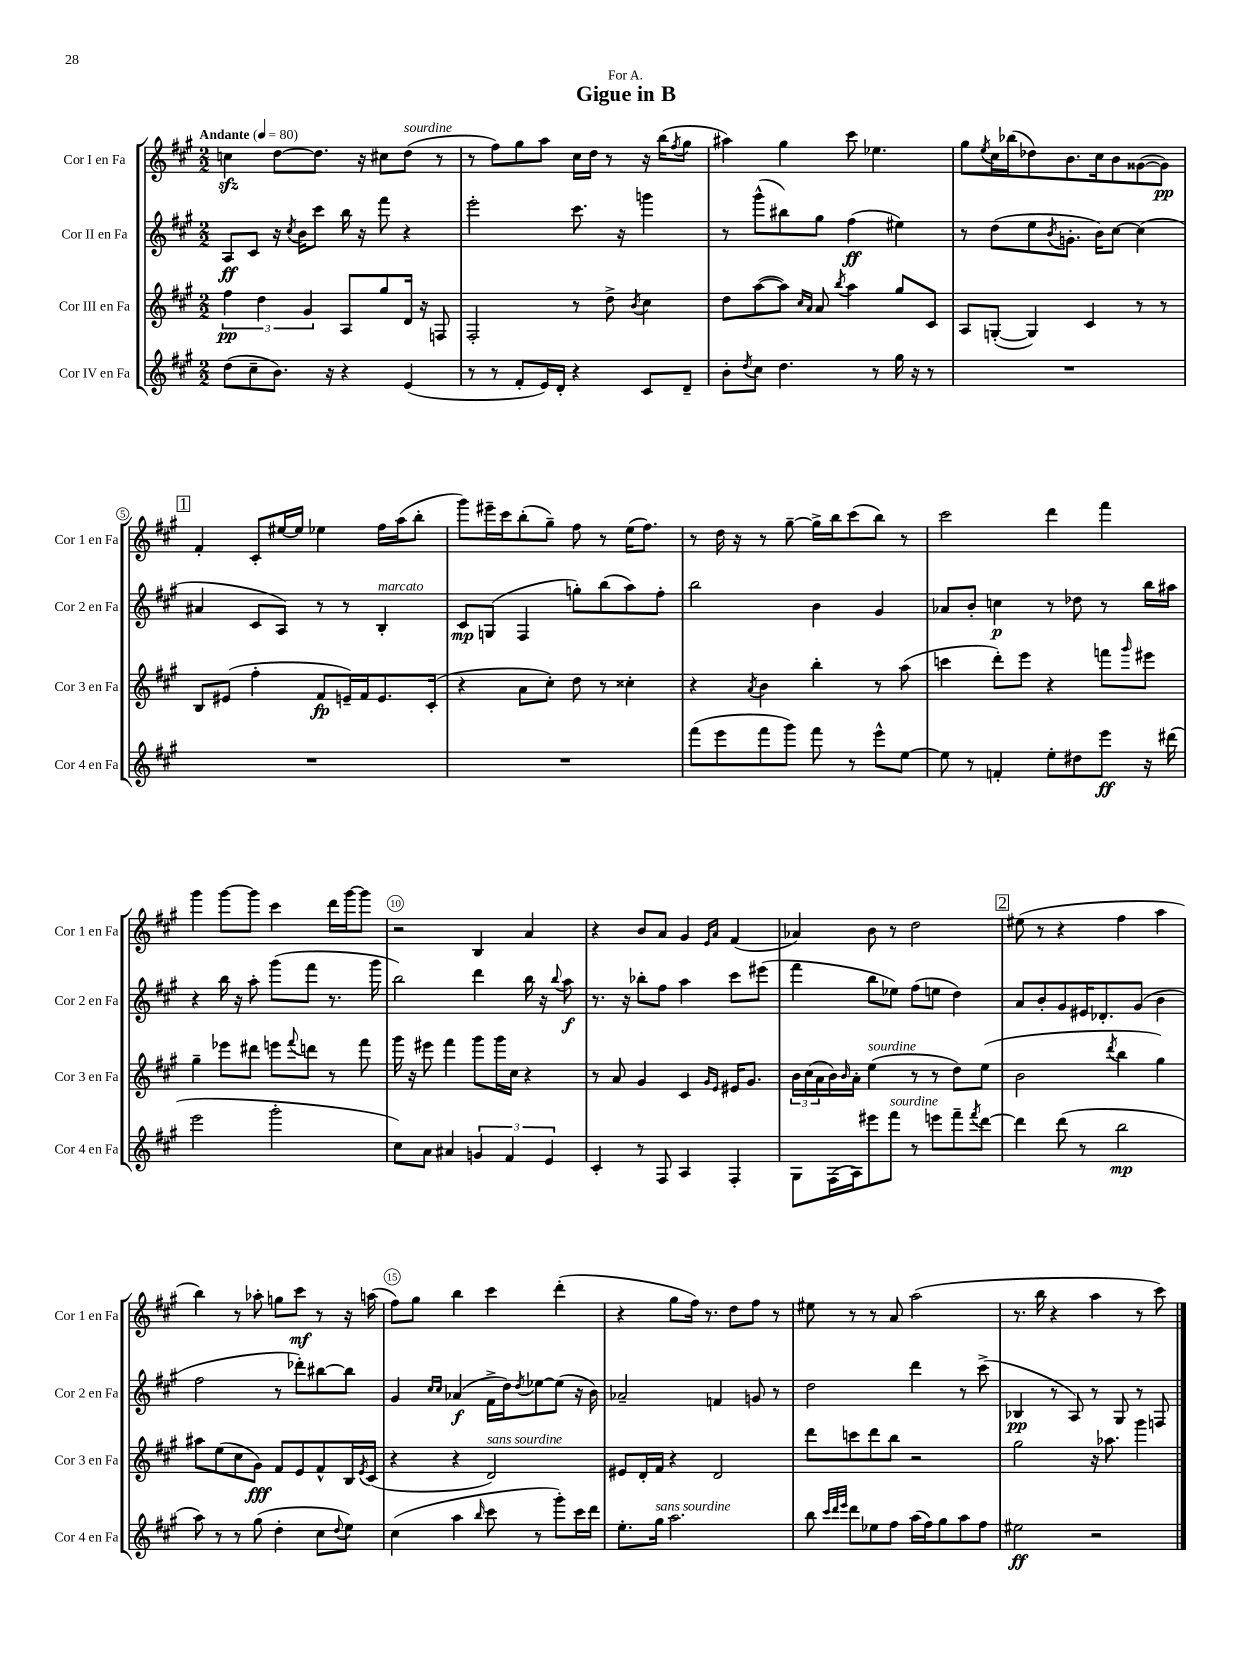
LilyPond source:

\header { title = "Gigue in B" dedication = "For A." }
<<
\new StaffGroup <<
\new Staff = "s0" \with { instrumentName = "Cor I en Fa" shortInstrumentName = "Cor 1 en Fa" } {
    \clef treble \key a \major \numericTimeSignature \time 2/2 \tempo "Andante" 4 = 80
    c''4\sfz d''8~ d''8. r16 cis''8 d''8^\markup { \italic "sourdine" }( r8 |
    r8 fis''8) gis''8 a''8 cis''16 d''16 r8 r16 b''16( \acciaccatura { fis''8 } gis''8 |
    ais''4) gis''4 cis'''8 ees''4. |
    gis''8 \acciaccatura { e''8 } cis''16 bes''16( des''8) b'8. cis''16 b'8 gisis'8~( gisis'8\pp) |
    \mark \markup { \box "1" } fis'4-. cis'8-. eis''16~ eis''16 ees''4 fis''16 a''16( b''8-. |
    gis'''8) eis'''16-- cis'''16 b''8-.( gis''8--) fis''8 r8 e''16( fis''8.) |
    r8 d''16 r16 r8 gis''8~-- gis''16-> b''16 cis'''8( b''8) r8 |
    cis'''2 d'''4 fis'''4 |
    gis'''4 gis'''8~ gis'''8 cis'''4 d'''16 gis'''16~ gis'''8 |
    r2 b4 a'4 |
    r4 b'8 a'8 gis'4 \grace { e'16 a'16 } fis'4( |
    aes'4) b'8 r8 d''2 |
    \mark \markup { \box "2" } eis''8( r8 r4 fis''4 a''4 |
    b''4) r8 aes''8-. g''8 cis'''8\mf r8 r16 a''16( |
    fis''8) gis''8 b''4 cis'''4 d'''4-.( |
    r4 gis''8 fis''16) r8. d''8 fis''8 r8 |
    eis''8 r8 r8 a'8 a''2( |
    r8. b''16 r4 a''4 r8 cis'''8) \bar "|." |
}
\new Staff = "s1" \with { instrumentName = "Cor II en Fa" shortInstrumentName = "Cor 2 en Fa" } {
    \clef treble \key a \major \numericTimeSignature \time 2/2
    a8\ff cis'8 r16 \acciaccatura { cis''8 } b'16 cis'''8 b''16 r16 fis'''8 r4 |
    e'''2-. cis'''8. r16 g'''4 |
    r8 gis'''8-^( bis''8) gis''8 fis''4\ff( eis''4) |
    r8 d''8( e''8 \acciaccatura { b'8 } g'8.-. b'16) cis''8~ cis''4( |
    \mark \markup { \box "1" } ais'4 cis'8 a8) r8 r8 b4-.^\markup { \italic "marcato" } |
    cis'8\mp g8( fis4 g''8-.) b''8( a''8) fis''8-. |
    b''2 b'4 gis'4 |
    aes'8 b'8-. c''4\p r8 des''8 r8 b''16 ais''16 |
    r4 b''16 r16 a''8-. gis'''8( fis'''8 r8. gis'''16 |
    b''2) d'''4 b''16 r16 \appoggiatura { b''8 } a''8\f |
    r8. r16 bes''8-. fis''8 a''4 cis'''8 eis'''8( |
    fis'''4 b''8 ees''8) fis''8( e''8 d''4) |
    \mark \markup { \box "2" } a'8 b'8-. gis'8 eis'16 des'8.-. gis'8( b'4 |
    fis''2 r8 des'''8-.) bis''8~ bis''8 |
    gis'4 \grace { cis''16 cis''16 } aes'4\f( fis'16-> d''16) \acciaccatura { d''8 } ees''8~ ees''8( r16 b'16) |
    aes'2-- f'4 g'8 r8 |
    d''2 d'''4 r8 cis'''8->( |
    bes4\pp r8 a8) r8 gis8 r8 f8 \bar "|." |
}
\new Staff = "s2" \with { instrumentName = "Cor III en Fa" shortInstrumentName = "Cor 3 en Fa" } {
    \clef treble \key a \major \numericTimeSignature \time 2/2
    \tuplet 3/2 { fis''4\pp d''4 gis'4 } a8 gis''8 d'16 r16 f8 |
    fis2-. r8 d''8-> \acciaccatura { b'8 } cis''4 |
    d''8 a''8~( a''8) \grace { cis''16 a'16 } a'8 \acciaccatura { b''8 } a''4 gis''8 cis'8 |
    a8 g8~-.( g4) cis'4 r8 r8 |
    \mark \markup { \box "1" } b8 eis'8( fis''4-. fis'8\fp e'16--) fis'16 e'8. cis'16-.( |
    r4 a'8 cis''8-.) d''8 r8 cisis''4-. |
    r4 \acciaccatura { a'8 } b'4 b''4-. r8 a''8( |
    c'''4 d'''8-.) e'''8 r4 f'''8 \grace { gis'''16 } eis'''8 |
    gis''4-- ees'''8 dis'''8 e'''8 \appoggiatura { fis'''8 } d'''8 r8 fis'''8 |
    gis'''16 r16 eis'''8 fis'''4 gis'''8 gis'''16 cis''16 r4 |
    r8 a'8 gis'4 cis'4 \grace { gis'16 e'16 } eis'16 gis'8. |
    \tuplet 3/2 { b'16 cis''16( a'16 } b'16) \grace { b'16 } a'16-. e''4^\markup { \italic "sourdine" }( r8 r8 d''8) e''8( |
    \mark \markup { \box "2" } b'2 \acciaccatura { d'''8 } b''4 gis''4) |
    ais''8 e''8( cis''8 gis'8\fff) fis'8 e'8 fis'8-^ b16 \acciaccatura { e'8 } cis'16( |
    r4 r4 d'2^\markup { \italic "sans sourdine" }) |
    eis'8 d'16-. fis'16 r4 d'2 |
    d'''8 c'''8 d'''8 b''8 r2 |
    gis''2 r16 aes''8. gis'''4 \bar "|." |
}
\new Staff = "s3" \with { instrumentName = "Cor IV en Fa" shortInstrumentName = "Cor 4 en Fa" } {
    \clef treble \key a \major \numericTimeSignature \time 2/2
    d''8( cis''8-- b'8.) r16 r4 e'4( |
    r8 r8 fis'8-. e'16) d'16-. r4 cis'8 d'8-- |
    b'8-. \acciaccatura { d''8 } cis''8 d''4. r8 gis''16 r16 r8 |
    R1 |
    \mark \markup { \box "1" } R1 |
    R1 |
    fis'''8( e'''8 fis'''8 gis'''8) fis'''8 r8 e'''8-^ e''8~ |
    e''8 r8 f'4-. e''8-. dis''8 e'''8\ff r16 dis'''16( |
    e'''2 gis'''2-. |
    cis''8) a'8 ais'4 \tuplet 3/2 { g'4 fis'4 e'4 } |
    cis'4-. r8 fis8 a4 fis4-. |
    gis8 fis16( a16) eis'''8 fis'''8^\markup { \italic "sourdine" } r8 e'''8 fis'''8-- \acciaccatura { fis'''8 } d'''8~ |
    \mark \markup { \box "2" } d'''4 d'''8( r8 b''2\mp |
    a''8) r8 r8 gis''8( d''4-. cis''8 \appoggiatura { d''8 } e''8) |
    cis''4( a''4 \grace { b''16 } cis'''8 r8 gis'''8-.) cis'''16 d'''16 |
    e''8.-. gis''16^\markup { \italic "sans sourdine" } a''2. |
    b''8 \grace { cis'''32 d'''32 e'''32 } d'''8 ees''8 fis''8 a''16( fis''16) gis''8 a''8 fis''8 |
    eis''2\ff r2 \bar "|." |
}
>>
>>
\layout { \context { \Score \override BarNumber.break-visibility = ##(#f #t #t) barNumberVisibility = #(every-nth-bar-number-visible 5) \override BarNumber.stencil = #(make-stencil-circler 0.1 0.3 ly:text-interface::print) } }
